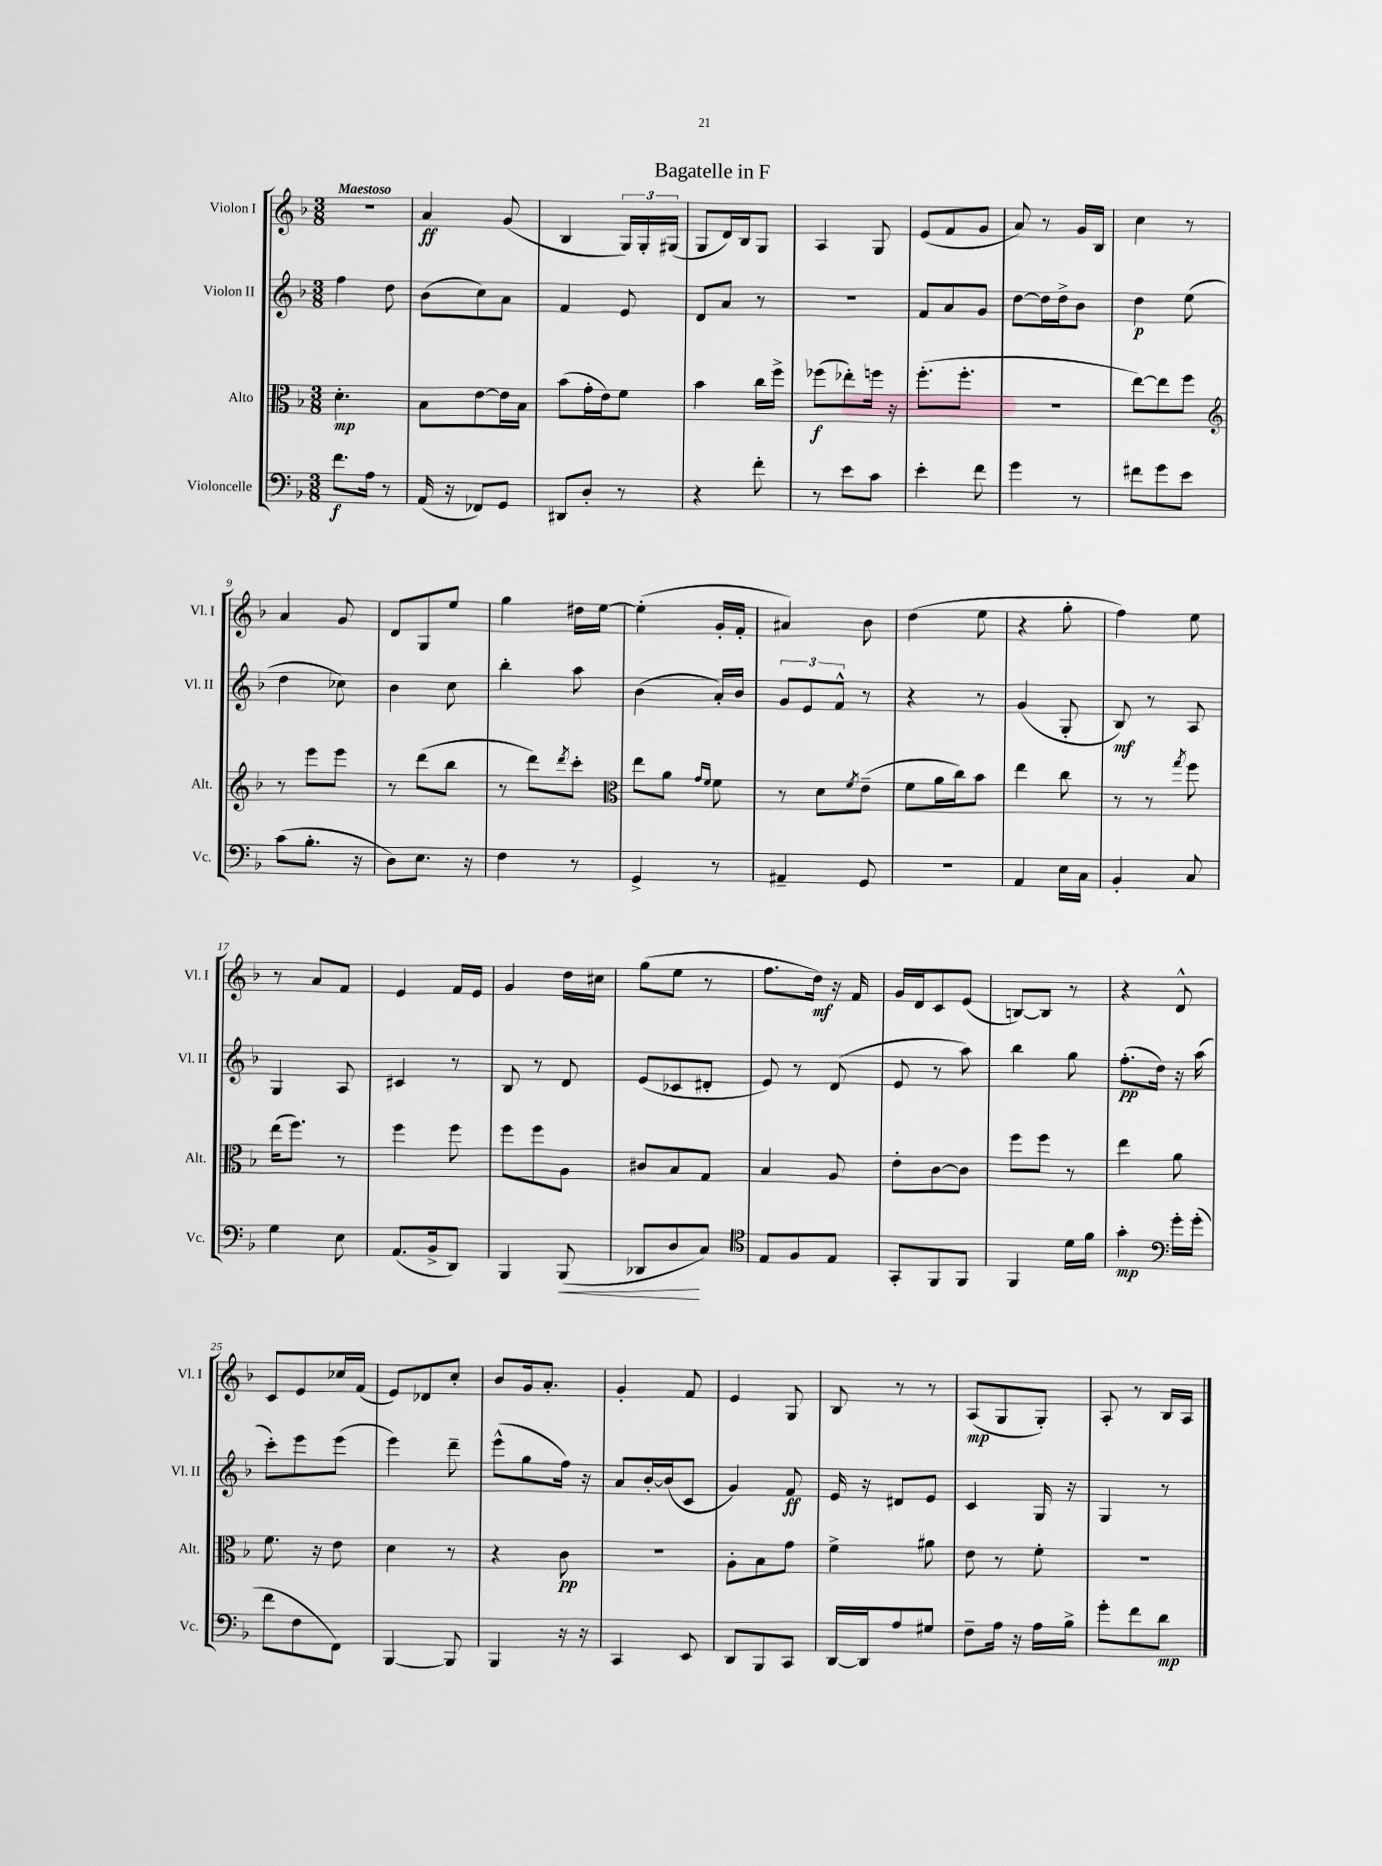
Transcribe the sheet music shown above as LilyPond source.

\header { title = "Bagatelle in F" }
<<
\new StaffGroup <<
\new Staff = "s0" \with { instrumentName = "Violon I" shortInstrumentName = "Vl. I" } {
    \clef treble \key f \major \numericTimeSignature \time 3/8 \tempo "Maestoso"
    R4. |
    a'4\ff g'8( |
    bes4 \tuplet 3/2 { g16) g16-. gis16( } |
    g8 d'16) bes16 g8 |
    a4 g8 |
    e'8( f'8 g'8 |
    a'8) r8 g'16 bes16 |
    c''4 r8 |
    a'4 g'8 |
    d'8 g8 e''8 |
    g''4 dis''16 e''16~ |
    e''4-.( g'16-. f'16-. |
    ais'4) bes'8 |
    d''4( e''8 |
    r4 g''8-. |
    f''4) e''8 |
    r8 a'8 f'8 |
    e'4 f'16 e'16 |
    g'4 d''16 cis''16 |
    g''8( e''8 r8 |
    f''8. d''16\mf) r16 f'16 |
    g'16 d'16 c'8 e'8( |
    b8~) b8 r8 |
    r4 d'8-^ |
    c'8 e'8 ces''16 f'16( |
    e'8) des'8 c''8-. |
    bes'8 g'16 a'8.-. |
    g'4-. f'8 |
    e'4 g8 |
    bes8 r8 r8 |
    a8\mp( g8 g8-.) |
    a8-. r8 bes16 a16 \bar "|." |
}
\new Staff = "s1" \with { instrumentName = "Violon II" shortInstrumentName = "Vl. II" } {
    \clef treble \key f \major \numericTimeSignature \time 3/8
    f''4 d''8 |
    bes'8( c''8) a'8 |
    f'4 e'8 |
    d'8 a'8 r8 |
    r4. |
    f'8 a'8 g'8 |
    d''8~ d''16 d''16-> bes'8 |
    d''4\p e''8( |
    d''4 ces''8) |
    bes'4 c''8 |
    bes''4-. a''8 |
    bes'4( a'16-.) bes'16 |
    \tuplet 3/2 { g'8 e'8 f'8-^ } r8 |
    r4 r8 |
    g'4( g8-. |
    bes8\mf) r8 a8 |
    g4 a8 |
    cis'4 r8 |
    bes8 r8 d'8 |
    e'8( ces'8 dis'8-. |
    e'8) r8 d'8( |
    e'8 r8 a''8) |
    bes''4 g''8 |
    f''8.-.\pp( d''16) r16 a''16( |
    c'''8-.) e'''8 e'''8( |
    e'''4) d'''8-- |
    e'''8-^( g''8 f''16) r16 |
    a'8 bes'16~-. bes'16( c'8 |
    g'4) f'8\ff |
    e'16 r16 dis'8 e'8 |
    c'4 g16 r16 |
    g4 r8 \bar "|." |
}
\new Staff = "s2" \with { instrumentName = "Alto" shortInstrumentName = "Alt." } {
    \clef alto \key f \major \numericTimeSignature \time 3/8
    d'4.-.\mp |
    bes8 e'8~ e'16 bes16 |
    bes'8( g'16-. e'16) f'8 |
    bes'4 c''16 f''16-> |
    fes''8\f( ees''8-.) f''16 r16 |
    f''8.-.( f''8.-. |
    r4. |
    e''8~) e''8 f''8 |
    \clef treble r8 e'''8 e'''8 |
    r8 d'''8( bes''8 |
    r8 d'''8) \acciaccatura { d'''8 } c'''8-. |
    \clef alto e''8 a'8 \grace { g'16 f'16 } f'8 |
    r8 d'8 \acciaccatura { f'8 } e'8--( |
    f'8 a'16 c''16) bes'8 |
    e''4 c''8 |
    r8 r8 \acciaccatura { g''8 } f''8 |
    e''16( f''8.) r8 |
    f''4 f''8 |
    f''8 f''8 a8 |
    cis'8 bes8 g8 |
    bes4 a8 |
    e'8-. c'8~ c'8 |
    f''8 f''8 r8 |
    e''4 a'8 |
    f'8. r16 e'8 |
    d'4 r8 |
    r4 c'8\pp |
    R4. |
    a8-. bes8 g'8 |
    f'4-> ais'8 |
    e'8 r8 f'8-. |
    R4. \bar "|." |
}
\new Staff = "s3" \with { instrumentName = "Violoncelle" shortInstrumentName = "Vc." } {
    \clef bass \key f \major \numericTimeSignature \time 3/8
    f'8.\f a16 r8 |
    a,16( r16 fes,8) g,8 |
    dis,8 d8-. r8 |
    r4 f'8-. |
    r8 e'8 c'8 |
    e'4-. f'8 |
    g'4 r8 |
    fis'8 g'8 e'8 |
    c'8( bes8.-. r16 |
    d8) e8. r16 |
    f4 r8 |
    g,4-> r8 |
    ais,4-- g,8 |
    R4. |
    a,4 e16 c16 |
    bes,4-. c8 |
    g4 e8 |
    a,8.( bes,16-> d,8) |
    bes,,4 bes,,8\<( |
    des,8 d8\! c8) |
    \clef tenor e8 f8 e8 |
    g,8-. f,8 f,8 |
    f,4 d'16 f'16 |
    g'4-.\mp \clef bass g'16-. g'16-.( |
    f'8 f8 f,8) |
    bes,,4~ bes,,8 |
    bes,,4 r16 r16 |
    c,4 e,8 |
    d,8 bes,,8 c,8 |
    d,16~ d,16 a8 gis8 |
    f8-- a16 r16 a16 bes16-> |
    g'8-. f'8 d'8\mp \bar "|." |
}
>>
>>
